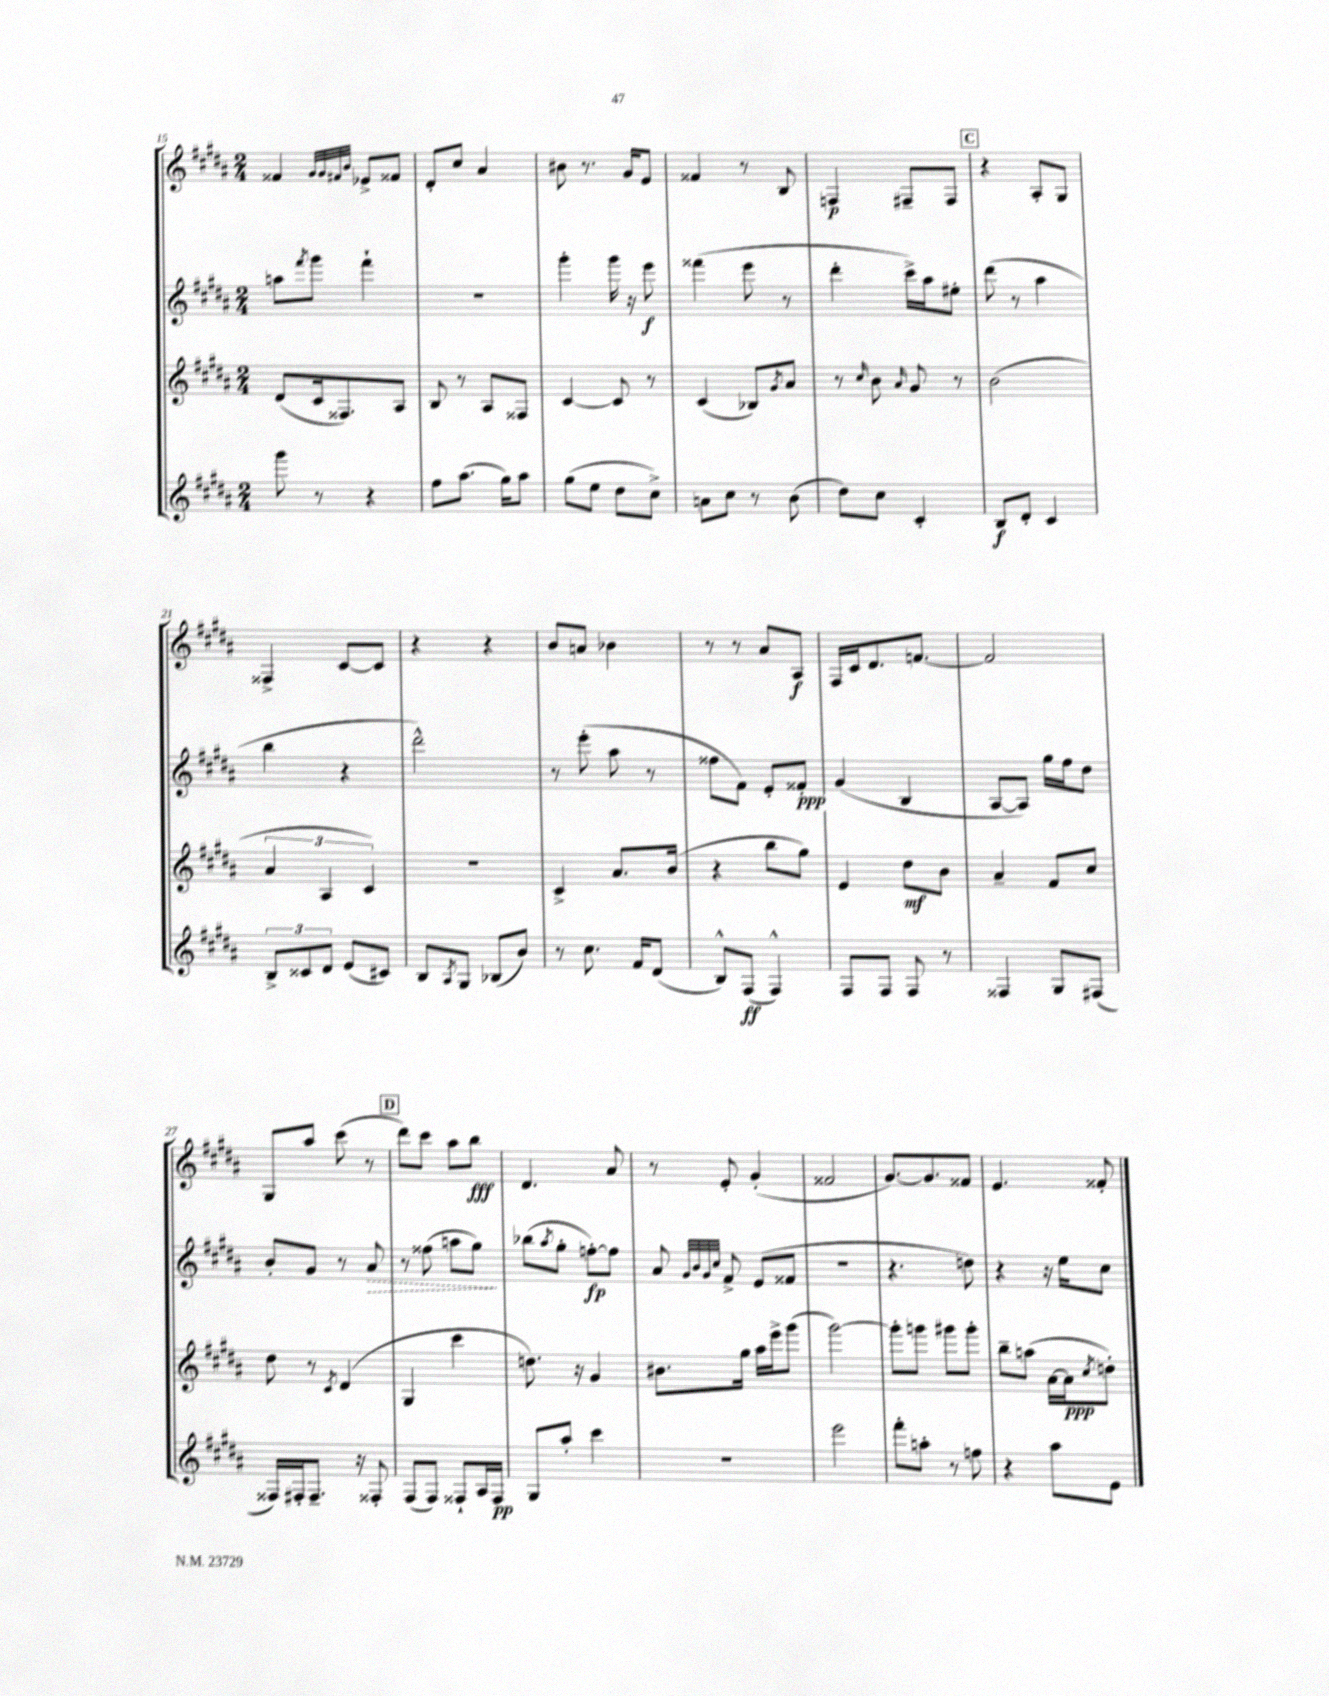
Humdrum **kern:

**kern	**dynam	**kern	**dynam	**kern	**dynam	**kern	**dynam
*part4	*part4	*part3	*part3	*part2	*part2	*part1	*part1
*staff4	*staff4	*staff3	*staff3	*staff2	*staff2	*staff1	*staff1
*clefG2	*	*clefG2	*	*clefG2	*	*clefG2	*
*k[f#c#g#d#a#]	*	*k[f#c#g#d#a#]	*	*k[f#c#g#d#a#]	*	*k[f#c#g#d#a#]	*
*M2/4	*	*M2/4	*	*M2/4	*	*M2/4	*
=15	=15	=15	=15	=15	=15	=15	=15
8ggg#\	.	(8d#/L	.	8aan\L	.	4f##X/	.
.	.	.	.	8qfff#/	.	.	.
8r	.	16c#/k	.	8ggg#\J	.	.	.
.	.	8.F##X/)	.	.	.	.	.
.	.	.	.	.	.	32qqg#/LLL	.
.	.	.	.	.	.	32qqg#/	.
.	.	.	.	.	.	32qqf#X/	.
.	.	.	.	.	.	32qqb/JJJ	.
4r	.	.	.	4fff#`\	.	8e-X^/L	.
.	.	8A#/J	.	.	.	8f##X/J	.
=16	=16	=16	=16	=16	=16	=16	=16
8ff#\L	.	8B/	.	2r	.	8d#'/L	.
(8.aa#\J	.	8r	.	.	.	8cc#/J	.
.	.	8A#/L	.	.	.	4a#/	.
16gg#\KL)	.	.	.	.	.	.	.
8aa#\J	.	8F##X/J	.	.	.	.	.
=17	=17	=17	=17	=17	=17	=17	=17
(8gg#\L	.	[4c#/	.	4ggg#'\	.	8b#X\	.
8ee\J	.	.	.	.	.	8.r	.
8dd#\L	.	8c#/]	.	16ggg#\	.	.	.
.	.	.	.	16r	.	16g#/KL	.
8cc#^\J)	.	8r	.	8eee\	f	8e/J	.
=18	=18	=18	=18	=18	=18	=18	=18
8an\L	.	(4c#/	.	(4fff##X\	.	4f##X/	.
8cc#\J	.	.	.	.	.	.	.
8r	.	8B-X/L)	.	8eee\	.	8r	.
.	.	8qg#/	.	.	.	.	.
(8b\	.	8a#/J	.	8r	.	8B/	.
=19	=19	=19	=19	=19	=19	=19	=19
8dd#\L)	.	8r	.	4ddd#'\	.	4Fn/	p
.	.	16qqcc#/	.	.	.	.	.
8cc#\J	.	8b\	.	.	.	.	.
.	.	16qqa#/	.	.	.	.	.
4c#'/	.	8g#/	.	16ccc#^\LL)	.	8F#X~/L	.
.	.	.	.	16aa#\J	.	.	.
.	.	8r	.	8ee#X'\J	.	8F#/J	.
!!LO:REH:place=s1:t=C
=20	=20	=20	=20	=20	=20	=20	=20
8B/L	f	(2b\	.	(8ddd#\	.	4r	.
8d#'/J	.	.	.	8r	.	.	.
4c#/	.	.	.	4aa#\	.	8A#'/L	.
.	.	.	.	.	.	8G#/J	.
!!LO:LB:g=z
=21	=21	=21	=21	=21	=21	=21	=21
12B^/L	.	6a#/	.	4bb\	.	4F##X^/	.
12c##X/	.	.	.	.	.	.	.
12d#/J	.	6A#/	.	.	.	.	.
(8e/L	.	.	.	4r	.	[8c#/L	.
.	.	6c#/)	.	.	.	.	.
8c#X/J)	.	.	.	.	.	8c#/J]	.
=22	=22	=22	=22	=22	=22	=22	=22
8B/L	.	2r	.	2ddd#^^\)	.	4r	.
8qA#/	.	.	.	.	.	.	.
8G#/J	.	.	.	.	.	.	.
(8B-X/L	.	.	.	.	.	4r	.
8b/J)	.	.	.	.	.	.	.
=23	=23	=23	=23	=23	=23	=23	=23
8r	.	4c#^/	.	8r	.	8b/L	.
8.cc#\	.	.	.	(8eee'\	.	8an/J	.
.	.	8.a#/L	.	8aa#\	.	4b-X\	.
16f#/KL	.	.	.	.	.	.	.
(8d#/J	.	.	.	8r	.	.	.
.	.	(16b/Jk	.	.	.	.	.
=24	=24	=24	=24	=24	=24	=24	=24
8B^^/L)	.	4r	.	8ff##X\L	.	8r	.
(8F#/J	ff	.	.	8f#\J)	.	8r	.
4F#^^/)	.	8bb\L	.	8e'/L	.	8a#/L	.
.	.	8gg#\J)	.	8f##X'/J	ppp	8A#/J	f
=25	=25	=25	=25	=25	=25	=25	=25
8F#/L	.	4e/	.	(4g#/	.	16F#/LL	.
.	.	.	.	.	.	16c#/J	.
8F#/J	.	.	.	.	.	8.d#/	.
8F#/	.	8dd#\L	mf	4B/	.	.	.
.	.	.	.	.	.	[8.fn/J	.
8r	.	8b\J	.	.	.	.	.
=26	=26	=26	=26	=26	=26	=26	=26
4F##X/	.	4a#~/	.	[8A#/L	.	2f/]	.
.	.	.	.	8A#/J])	.	.	.
8G#/L	.	8f#/L	.	16gg#\LL	.	.	.
.	.	.	.	16ff#\J	.	.	.
(8F#X/J	.	8cc#/J	.	8dd#\J	.	.	.
!!LO:LB:g=z
=27	=27	=27	=27	=27	=27	=27	=27
16F##X/LL)	.	8dd#\	.	8b'/L	.	8G#/L	.
16F#X'/J	.	.	.	.	.	.	.
8.F#~/J	.	8r	.	8g#/J	.	8aa#/J	.
.	.	8qc#/	.	.	.	.	.
.	.	(4d#/	.	8r	.	(8ccc#\	.
16r	.	.	.	.	.	.	.
!	!	!	!	!	!LO:HP:b	!	!
8F##X'/	.	.	.	8a#/	>	8r	.
!!LO:REH:place=s1:t=D
=28	=28	=28	=28	=28	=28	=28	=28
(8F#/L	.	4G#/	.	8r	.	8ddd#\L)	.
8F#/J)	.	.	.	(8ff##X\	.	8ccc#\J	.
8F##X`/L	.	4ccc#\	.	8aan\L	.	8aa#\L	.
16A#/L	.	.	.	8gg#\J)	.	8bb\J	fff
16F##/JJ	pp	.	.	.	.	.	.
.	.	.	.	.	]	.	.
=29	=29	=29	=29	=29	=29	=29	=29
8G#/L	.	8.ddn\)	.	(8bb-X\L	.	4.d#/	.
.	.	.	.	8qaa#/	.	.	.
8aa#'/J	.	.	.	8gg#'\J	.	.	.
.	.	16r	.	.	.	.	.
4ccc#\	.	4g#/	.	[8ffn'\L)	fp	.	.
.	.	.	.	8ff\J]	.	8a#/	.
=30	=30	=30	=30	=30	=30	=30	=30
2r	.	8.b#X\L	.	8a#/	.	8r	.
.	.	.	.	32qqg#/LLL	.	.	.
.	.	.	.	32qqb/	.	.	.
.	.	.	.	32qqg#/	.	.	.
.	.	.	.	32qqcc#/JJJ	.	.	.
.	.	.	.	8f#^/	.	8e'/	.
.	.	16gg#\Jk	.	.	.	.	.
.	.	16aa#\LL	.	(8e/L	.	(4g#'/	.
.	.	16eee^\J	.	.	.	.	.
.	.	(8ggg#\J	.	8f##X/J	.	.	.
=31	=31	=31	=31	=31	=31	=31	=31
2eee\	.	[2ggg#\)	.	2r	.	2f##X/	.
=32	=32	=32	=32	=32	=32	=32	=32
8fff#'\L	.	8ggg#'\L]	.	4.r	.	[8.g#/L)	.
8aan'\J	.	8gggn\J	.	.	.	.	.
.	.	.	.	.	.	8.g#/]	.
8r	.	8ggg#X\L	.	.	.	.	.
8ffn\	.	8ggg#'\J	.	8ddn\)	.	8f##X/J	.
=33	=33	=33	=33	=33	=33	=33	=33
4r	.	8bb~\L	.	4r	.	4.e/	.
.	.	(8aan\J	.	.	.	.	.
8aa#\L	.	[16a#\LL	.	16r	.	.	.
.	.	16a#\J]	ppp	16ee\KL	.	.	.
.	.	8qcc#/	.	.	.	.	.
8e\J	.	8ddn'\J)	.	8cc#\J	.	8f##X'/	.
==	==	==	==	==	==	==	==
*-	*-	*-	*-	*-	*-	*-	*-
